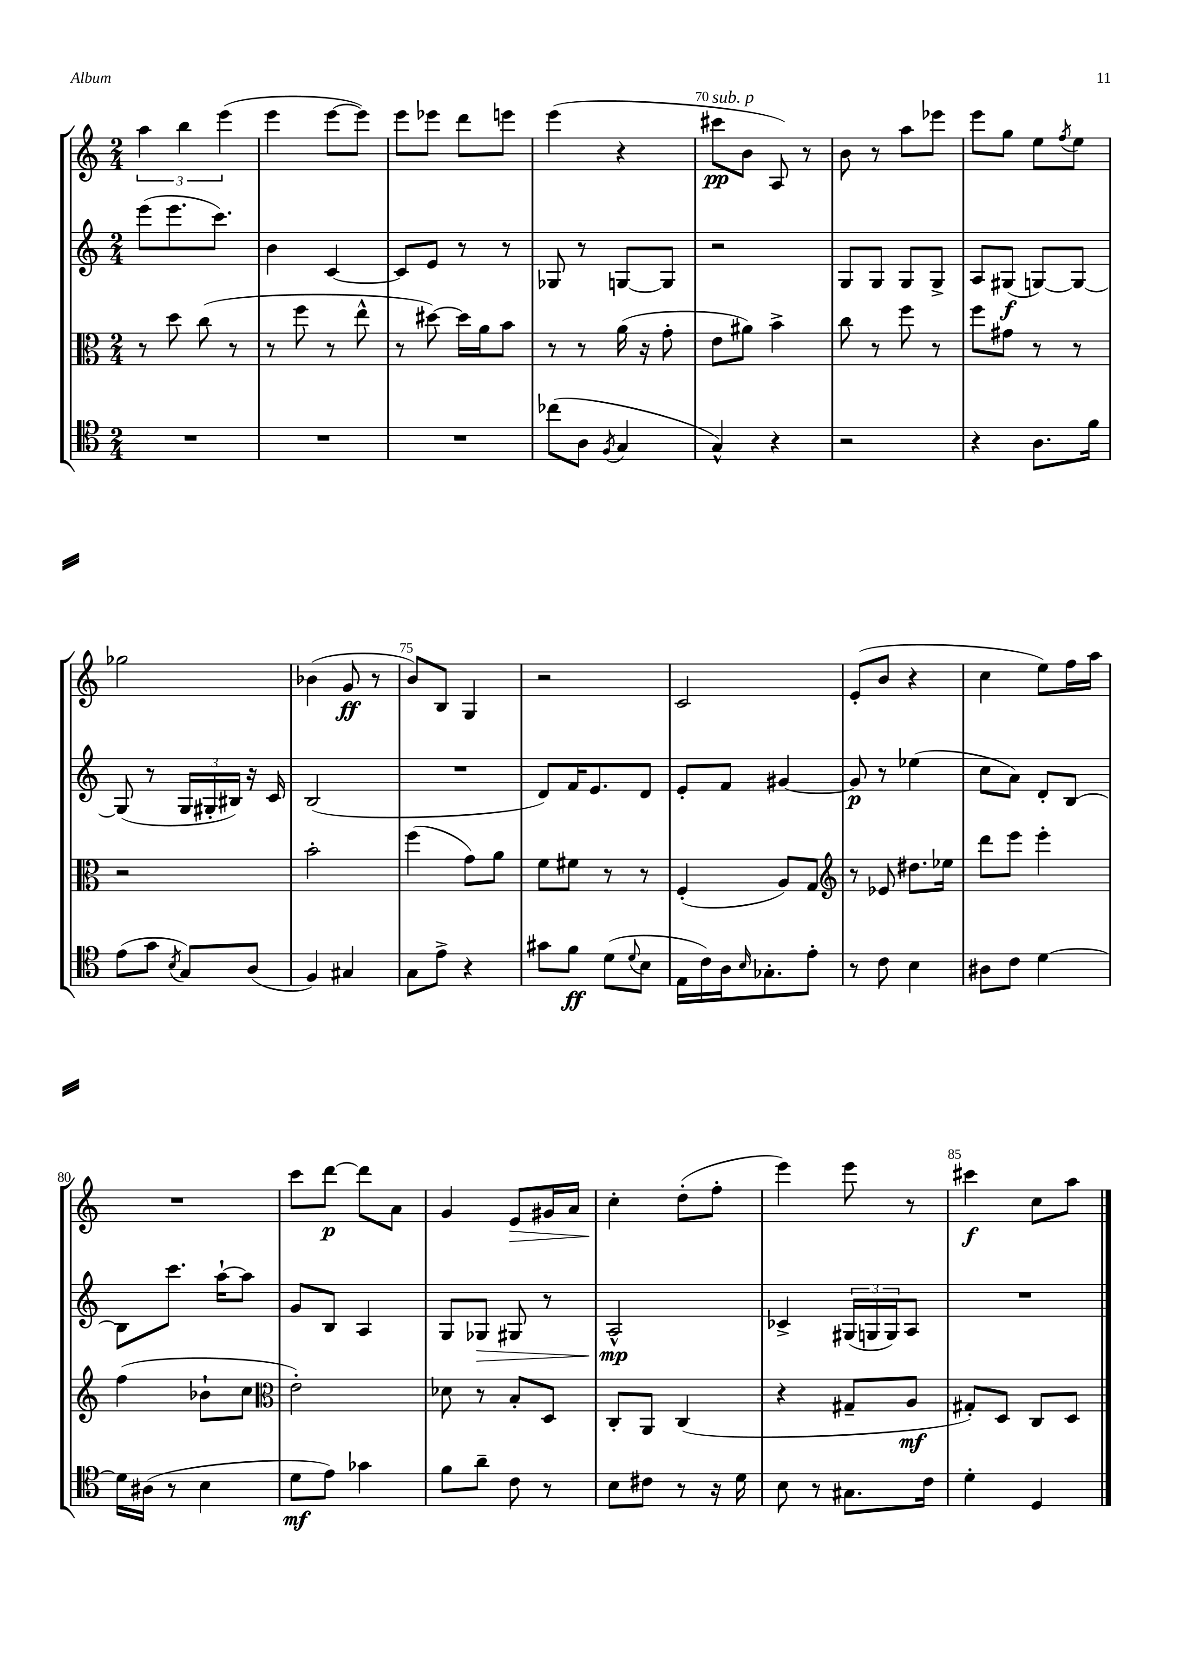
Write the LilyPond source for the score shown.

<<
\new StaffGroup <<
\new Staff = "s0" {
    \clef treble \key c \major \numericTimeSignature \time 2/4
    \tuplet 3/2 { a''4 b''4 e'''4( } |
    e'''4 e'''8~ e'''8) |
    e'''8 ees'''8 d'''8 e'''8 |
    e'''4( r4 |
    cis'''8\pp^\markup { \italic "sub. p" } b'8 a8) r8 |
    b'8 r8 a''8 ees'''8 |
    e'''8 g''8 e''8 \acciaccatura { f''8 } e''8 |
    ges''2 |
    bes'4( g'8\ff r8 |
    b'8) b8 g4 |
    r2 |
    c'2 |
    e'8-.( b'8 r4 |
    c''4 e''8) f''16 a''16 |
    R2 |
    c'''8 d'''8~\p d'''8 a'8 |
    g'4 e'8\> gis'16 a'16 |
    c''4-.\! d''8-.( f''8-. |
    e'''4) e'''8 r8 |
    cis'''4\f c''8 a''8 \bar "|." |
}
\new Staff = "s1" {
    \clef treble \key c \major \numericTimeSignature \time 2/4
    e'''8( e'''8. c'''8.) |
    b'4 c'4~ |
    c'8 e'8 r8 r8 |
    ges8 r8 g8~ g8 |
    r2 |
    g8 g8 g8 g8-> |
    a8 gis8\f( g8~) g8~ |
    g8( r8 \tuplet 3/2 { g16 gis16-. bis16) } r16 c'16 |
    b2( |
    R2 |
    d'8) f'16 e'8. d'8 |
    e'8-. f'8 gis'4~ |
    gis'8\p r8 ees''4( |
    c''8 a'8) d'8-. b8~ |
    b8 c'''8. a''16~-! a''8 |
    g'8 b8 a4 |
    g8 ges8\> gis8 r8 |
    a2-^\mp\! |
    ces'4-> \tuplet 3/2 { gis16( g16 g16) } a8 |
    R2 \bar "|." |
}
\new Staff = "s2" {
    \clef alto \key c \major \numericTimeSignature \time 2/4
    r8 d''8 c''8( r8 |
    r8 f''8 r8 e''8-^ |
    r8 dis''8~) dis''16 a'16 b'8 |
    r8 r8 a'16( r16 g'8-. |
    e'8 ais'8) b'4-> |
    c''8 r8 f''8 r8 |
    f''8 gis'8 r8 r8 |
    r2 |
    b'2-. |
    f''4( g'8) a'8 |
    f'8 fis'8 r8 r8 |
    f4-.( a8) g8 |
    \clef treble r8 ees'8 dis''8. ees''16 |
    d'''8 e'''8 e'''4-. |
    f''4( bes'8-! c''8 |
    \clef alto e'2-.) |
    des'8 r8 b8-. d8 |
    c8-. a,8 c4( |
    r4 gis8-- a8\mf |
    gis8-.) d8 c8 d8 \bar "|." |
}
\new Staff = "s3" {
    \clef tenor \key c \major \numericTimeSignature \time 2/4
    R2 |
    R2 |
    R2 |
    ces''8( a8 \acciaccatura { f8 } g4 |
    g4-^) r4 |
    r2 |
    r4 a8. f'16 |
    e'8( g'8 \acciaccatura { b8 } g8) a8( |
    f4) gis4 |
    g8 e'8-> r4 |
    gis'8 f'8\ff d'8( \appoggiatura { d'8 } b8 |
    e16 c'16) a16 \grace { b16 } ges8.-. e'8-. |
    r8 c'8 b4 |
    ais8 c'8 d'4~ |
    d'16 ais16( r8 b4 |
    d'8\mf e'8) ges'4 |
    f'8 a'8-- c'8 r8 |
    b8 cis'8 r8 r16 d'16 |
    b8 r8 gis8. c'16 |
    d'4-. d4 \bar "|." |
}
>>
>>
\layout { \context { \Score currentBarNumber = #66 \override BarNumber.break-visibility = ##(#f #t #t) barNumberVisibility = #(every-nth-bar-number-visible 5) } }
